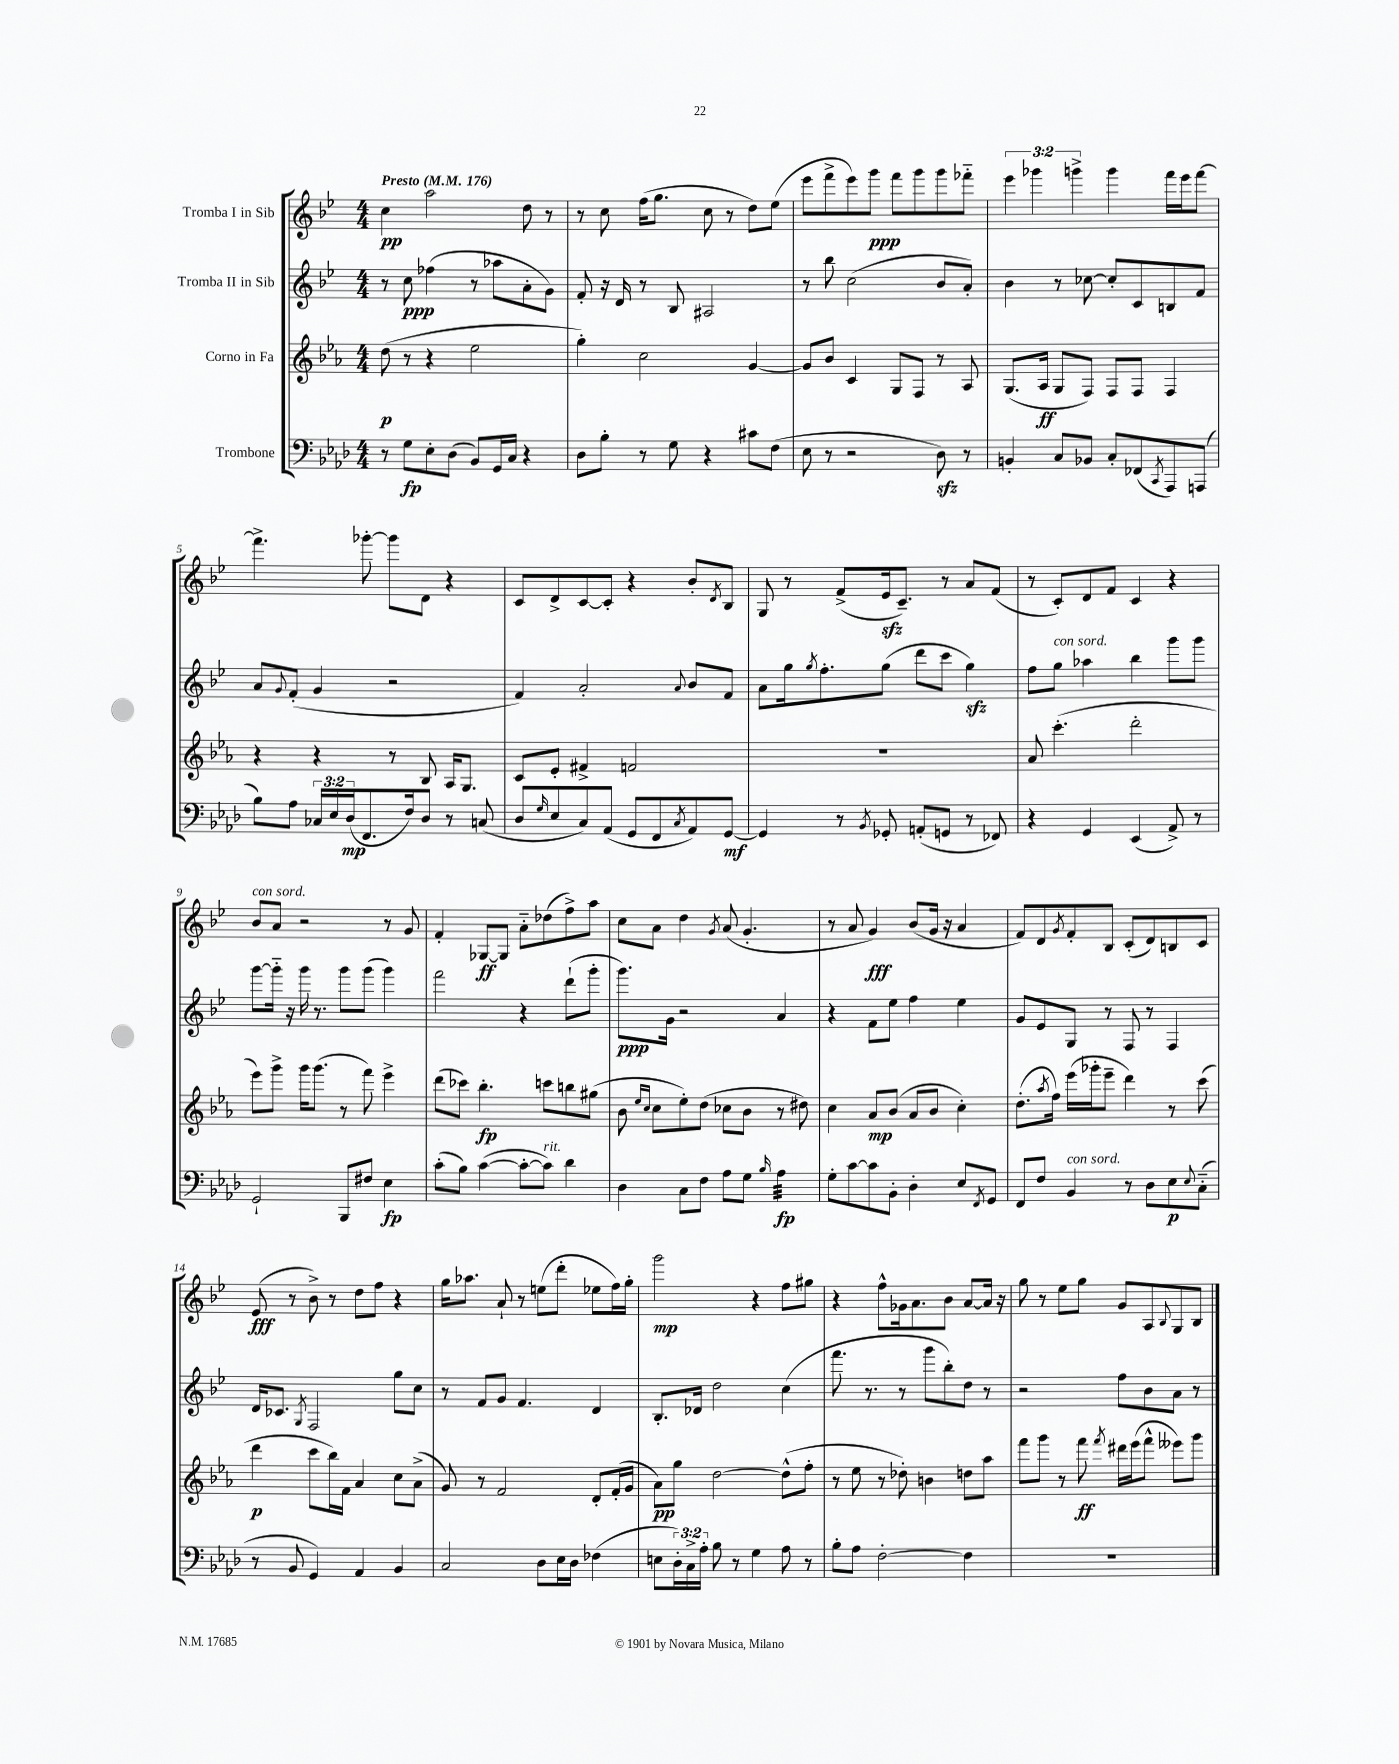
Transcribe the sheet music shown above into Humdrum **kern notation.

**kern	**kern	**kern	**kern
*staff4	*staff3	*staff2	*staff1
*clefF4	*clefG2	*clefG2	*clefG2
*k[b-e-a-d-]	*k[b-e-a-]	*k[b-e-]	*k[b-e-]
*M4/4	*M4/4	*M4/4	*M4/4
*MM176	*MM176	*MM176	*MM176
8r	(8dd	8r	4cc
8G	8r	8cc	.
8E-'	4r	(4ff-	2aa
(8D-	.	.	.
8BB-)	2ee-	8r	.
16GG	.	8aa-	.
16C	.	.	.
4r	.	8a'	8dd
.	.	8g)	8r
=	=	=	=
8D-	4gg')	8f'	8r
8B-'	.	16r	8cc
.	.	16d	.
8r	2cc	8r	(16ff
.	.	.	8.gg
8G	.	8B-	.
4r	.	2A#	8cc
.	.	.	8r
8c#	[4g	.	8dd)
(8F	.	.	(8ee-
=	=	=	=
8E-	8g]	8r	8eee-
8r	8b-	8bb-	8fff^
2r	4c	(2cc	8eee-)
.	.	.	8ggg
.	8G	.	8fff
.	8F	.	8ggg
8D-)	8r	8b-	8ggg
8r	8A-	8a')	8fff-'~
=	=	=	=
4BB'	(8.G	4b-	6eee-
.	.	.	6ggg-
.	16A-	.	.
8C	8G	8r	.
.	.	.	6ggg^
8BB-	8F)	[8cc-	.
8C'	8F	8cc-']	4ggg
(8FF-	8F	8c	.
8qCC	.	.	.
8AAA-)	4F	8B	16fff
.	.	.	16eee-
(8AAA	.	8f	[8fff
=	=	=	=
8B-)	4r	8a	4.fff^]
.	.	8qqg	.
8A-	.	(8f'	.
24C-	4r	4g	.
24E-	.	.	.
(24D-	.	.	.
8.FF	.	.	[8ggg-'
.	8r	2r	8ggg-]
16F)	.	.	.
8D-	8B-	.	8d
8r	16A-	.	4r
.	8.G	.	.
(8C	.	.	.
=	=	=	=
8D-	8c	4f)	8c
16qqG	.	.	.
8E-	8e-'	.	8d^
8C)	4f#^	2a'	[8c
(8AA-	.	.	8c']
8GG	2f	.	4r
8FF	.	.	.
8qC	.	8qqa	.
8AA-)	.	8b-	8b-'
.	.	.	8qd
[8GG	.	8f	8B-
=	=	=	=
4GG]	1r	8a	8G
.	.	16gg	8r
.	.	8qgg	.
.	.	8.ff'	.
8r	.	.	(8f^
8qBB-	.	.	.
8GG-'	.	(8gg	16e-
.	.	.	8.c~)
(8AA'	.	8ddd	.
8GG	.	8ccc	8r
8r	.	4gg)	8a
8FF-)	.	.	(8f
=	=	=	=
4r	8a-	8ff	8r
.	(4.ccc'	8gg	8c')
4GG	.	4aa-	8d
.	.	.	8f
(4EE-	2ddd'	4bb-	4c
8AA-^)	.	8ggg	4r
8r	.	8ggg	.
=	=	=	=
2GG`	8eee-)	[8ggg	8b-
.	8ggg^	16ggg'~]	8a
.	.	16r	.
.	16ggg	16ggg	2r
.	(8.ggg	8.r	.
8BBB-	8r	8ggg	.
8F#	8fff)	(8ggg	.
4E-	4eee-^	4ggg)	8r
.	.	.	8g
=	=	=	=
(8c'	(8ddd	2fff	4f'
8B-)	8ccc-)	.	.
([4c	4.bb-'	.	[8G-
.	.	.	8G-]
8c'_	.	4r	8a'~
8c])	8ccc	.	(8dd-
4d-	8bb	(8ddd`	8ff^)
.	(8gg#	8ggg'	8aa
=	=	=	=
4D-	8b-	8.ggg)	8cc
.	16qqee-	.	.
.	16qqcc	.	.
.	8cc	.	8a
.	.	16g	.
8C	8ee-')	2r	4dd
8F	(8dd	.	.
.	.	.	8qg
8A-	8cc-	.	(8a
8G	8b-	.	4.g'
16qqB-	.	.	.
4A-	8r	4a	.
.	8dd#)	.	.
=	=	=	=
8G'	4cc	4r	8r
[8c	.	.	8a
8c]	8a-	8f	4g)
8BB-'	(8b-	8ee-	.
4D-'	8a-	4ff	(8b-
.	8b-	.	16g
.	.	.	16r
8E-	4cc')	4ee-	4a
8qFF	.	.	.
8GG	.	.	.
=	=	=	=
8FF	(8.dd'	8g	8f)
8F	.	8e-	8d
.	8qaa-	.	.
.	16ff)	.	.
.	.	.	8qg
4BB-	(16eee-	8G	8f'
.	16ggg-'	.	.
.	8eee-~	8r	8B-
8r	4ddd)	8F	(8c'
8D-	.	8r	8d)
8E-	8r	4F	8B
8qqE-	.	.	.
(8C'~	(8ccc	.	8c
=	=	=	=
8r	4ddd	16d	(8e-
.	.	8.c-	.
8BB-	.	.	8r
.	.	8qG	.
4GG)	8ccc	2F	8b-^)
.	16bb-)	.	8r
.	16f	.	.
4AA-	4a-	.	8dd
.	.	.	8ff
4BB-	8cc	8gg	4r
.	(8a-^	8cc	.
=	=	=	=
2C	8g)	8r	16gg
.	.	.	8.aa-
.	8r	8f	.
.	2f	8g	8a`
.	.	4.f	8r
8D-	.	.	(8ee
16E-	.	.	8ddd'
16D-	.	.	.
(4F-	8d'	4d	8ee-
.	(16f'	.	16ff)
.	16g	.	16gg'
=	=	=	=
8E	8a-)	8.B-'	2ggg
24D-')	8gg	.	.
24C^	.	.	.
.	.	16d-	.
24A-'	.	.	.
8B-	[2dd	2dd	.
8r	.	.	.
4G	.	.	4r
8A-	(8dd^^]	(4cc	8ff
8r	8ff'	.	8gg#
=	=	=	=
8B-'	8r	8.fff	4r
8A-	8ee-	.	.
.	.	8.r	.
[2F'	8r	.	8ff^^
.	8dd-')	8r	16g-
.	.	.	8.a
.	4b	8ggg	.
.	.	8bb-')	8b-
4F]	8dd	8dd	[8a
.	8aa-	8r	16a]
.	.	.	16r
=	=	=	=
1r	8fff	2r	8gg
.	8ggg	.	8r
.	8r	.	8ee-
.	8fff	.	8gg
.	8qfff	.	.
.	16ddd#	8ff	8g
.	(16eee-	.	.
.	8fff^^	8b-	8A
.	.	.	8qqB-
.	8eee--)	8a	8G
.	8ggg	8r	8B-
==	==	==	==
*-	*-	*-	*-
